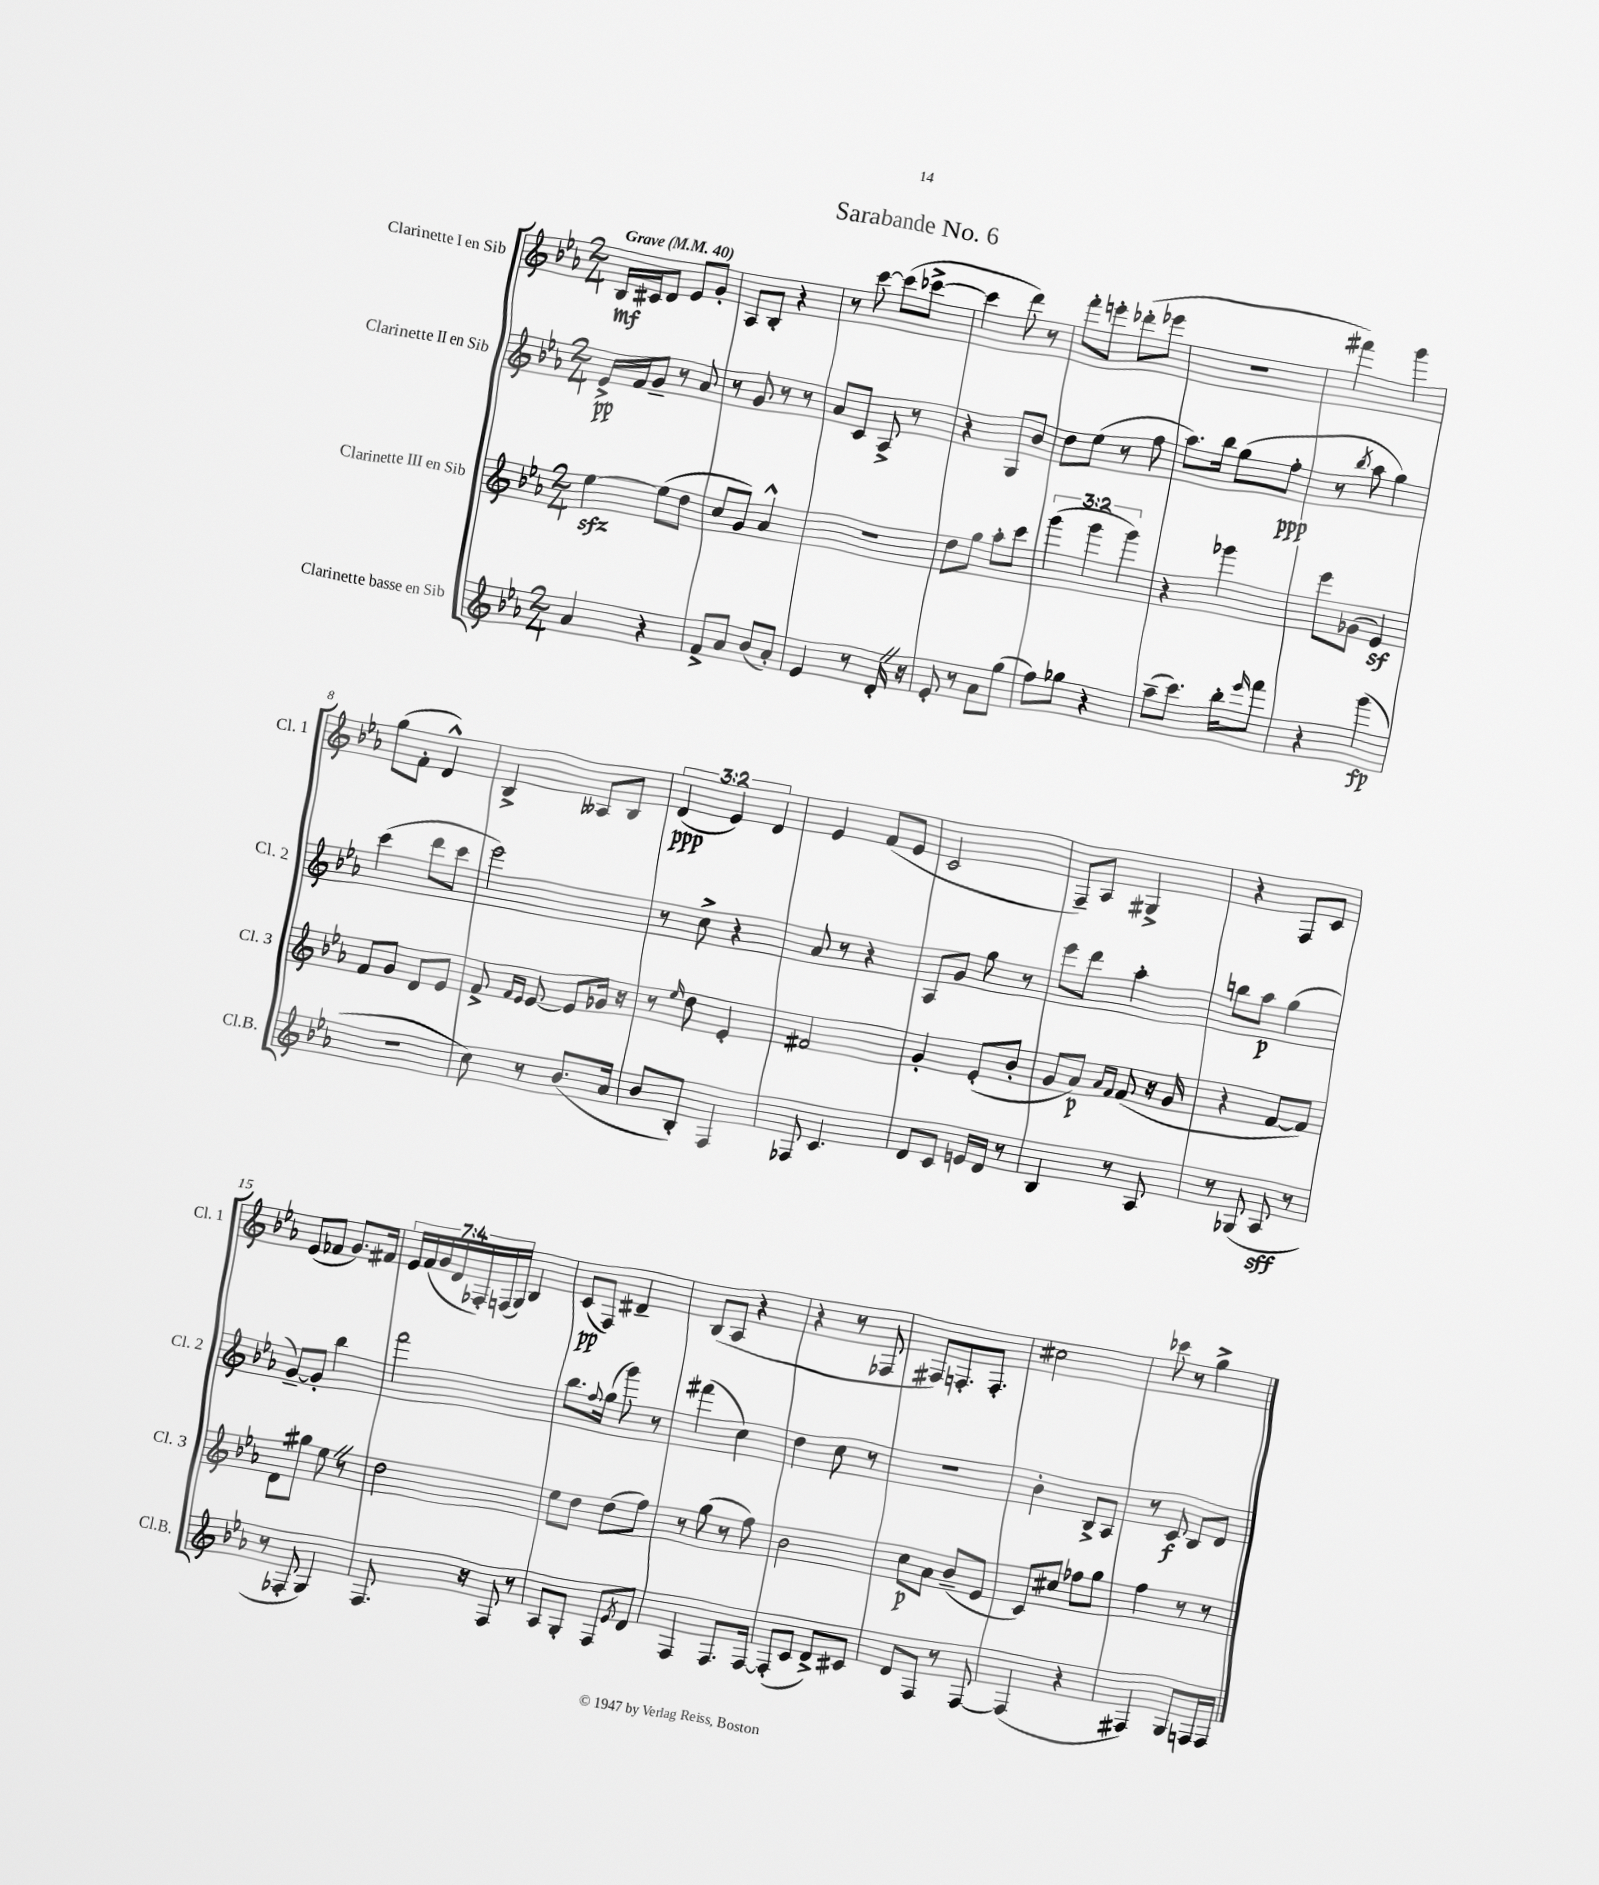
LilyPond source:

\header { title = "Sarabande No. 6" }
<<
\new StaffGroup <<
\new Staff = "s0" \with { instrumentName = "Clarinette I en Sib" shortInstrumentName = "Cl. 1" } {
    \clef treble \key ees \major \numericTimeSignature \time 2/4 \override Staff.TupletNumber.text = #tuplet-number::calc-fraction-text \tempo "Grave" 4 = 40
    bes16\mf cis'16 d'8 ees'8 g'8-. |
    aes8 bes8-. r4 |
    r8 c'''8~ c'''8( ces'''8~-> |
    ces'''4 d'''8) r8 |
    f'''8-. e'''8-. des'''8-.( ees'''8 |
    R2 |
    fis'''4) g'''4 |
    g''8( f'8-. d'4-^) |
    bes4-> aeses8 bes8 |
    \tuplet 3/2 { d'4\ppp( ees'4) d'4 } |
    ees'4 f'8( ees'8 |
    c'2 |
    f8--) aes8 gis4-> |
    r4 f8 c'8 |
    ees'8( fes'8 g'8.) fis'16 |
    \tuplet 7/4 { ees'16 f'16( g'16 d'16 fes16-.) f16( g16) } bes4 |
    c'8\pp( f8) dis'4-- |
    bes8( aes8 r4 |
    r4 r8 fes8 |
    fis8) f8.-. f8.-. |
    cis''2 |
    ces'''8 r8 g''4-> \bar "|." |
}
\new Staff = "s1" \with { instrumentName = "Clarinette II en Sib" shortInstrumentName = "Cl. 2" } {
    \clef treble \key ees \major \numericTimeSignature \time 2/4
    ees'16->\pp f'16 g'8-- r8 aes'8 |
    r8 g'8 r8 r8 |
    aes'8 c'8 aes8-> r8 |
    r4 g8 bes'8 |
    d''8 ees''8( r8 f''8 |
    aes''8.) bes''16 g''8( f''8-.\ppp |
    r8 \acciaccatura { bes''8 } aes''8 g''4) |
    c'''4( d'''8 c'''8 |
    ees'''2) |
    r8 c''8-> r4 |
    aes'8 r8 r4 |
    aes8 g'8 g''8 r8 |
    ees'''8 d'''8 aes''4-. |
    b''8 aes''8\p g''4( |
    g'8~--) g'8-. bes''4 |
    f'''2 |
    bes''8. \appoggiatura { f''8 } g''16( g'''8) r8 |
    fis'''4( c''4) |
    d''4 c''8 r8 |
    R2 |
    bes'4-. bes8-> aes8 |
    r8 c'8\f bes8 d'8 \bar "|." |
}
\new Staff = "s2" \with { instrumentName = "Clarinette III en Sib" shortInstrumentName = "Cl. 3" } {
    \clef treble \key ees \major \numericTimeSignature \time 2/4 \override Staff.TupletNumber.text = #tuplet-number::calc-fraction-text
    ees''4~\sfz ees''8( d''8 |
    c''8 g'8) aes'4-^ |
    R2 |
    d''8 g''8 aes''8-. c'''8 |
    \tuplet 3/2 { g'''4( g'''4 g'''4) } |
    r4 ges'''4 |
    ees'''8 ges'8( ees'4\sf) |
    f'8 g'8 d'8 ees'8 |
    f'8-> \grace { f'16 ees'16 } ees'8~ ees'8 ges'16 r16 |
    r8 \grace { ees''16 } d''8 ees'4-. |
    fis'2 |
    g'4-. ees'8-.( bes'8-. |
    g'8 aes'8\p) \grace { aes'16 f'16 } f'8( r16 g'16 |
    r4 f'8~ f'8) |
    d'8 gis''8 ees''8 \once \override BreathingSign.text = \markup { \musicglyph "scripts.caesura.straight" } \breathe r8 |
    d''2 |
    ees''8 d''8 d''8( f''8) |
    r8 g''8( r8 f''8) |
    bes'2 |
    c''8\p aes'8 bes'8--( ees'8 |
    c'8) cis''8 fes''8 g''8 |
    f''4 r8 r8 \bar "|." |
}
\new Staff = "s3" \with { instrumentName = "Clarinette basse en Sib" shortInstrumentName = "Cl.B." } {
    \clef treble \key ees \major \numericTimeSignature \time 2/4
    aes'4 r4 |
    f'8-> aes'8 bes'8( aes'8-.) |
    ees'4 r8 d'16-. \once \override BreathingSign.text = \markup { \musicglyph "scripts.caesura.straight" } \breathe r16 |
    ees'8-. r8 aes'8 g''8( |
    f''8) ges''8 r4 |
    aes''8--( c'''8.) bes''16-. \grace { ees'''16 } f'''8 |
    r4 g'''4\fp( |
    r2 |
    c''8) r8 bes'8.( aes'16 |
    bes'8 bes8-.) f4 |
    fes8 c'4. |
    d'8 c'8 e'16 d'16 r8 |
    bes4 r8 aes8 |
    r8 ges8( aes8\sff r8 |
    r8 fes8-. g4) |
    f8. r16 f8 r8 |
    aes8 g8-. f8 \acciaccatura { ees'8 } d'8 |
    f4 f8. f16~ |
    f8-.( c'8 d'8->) cis'8 |
    d'8 f8 r8 f8~ |
    f4( r4 |
    fis4) g8 f16 f16 \bar "|." |
}
>>
>>
